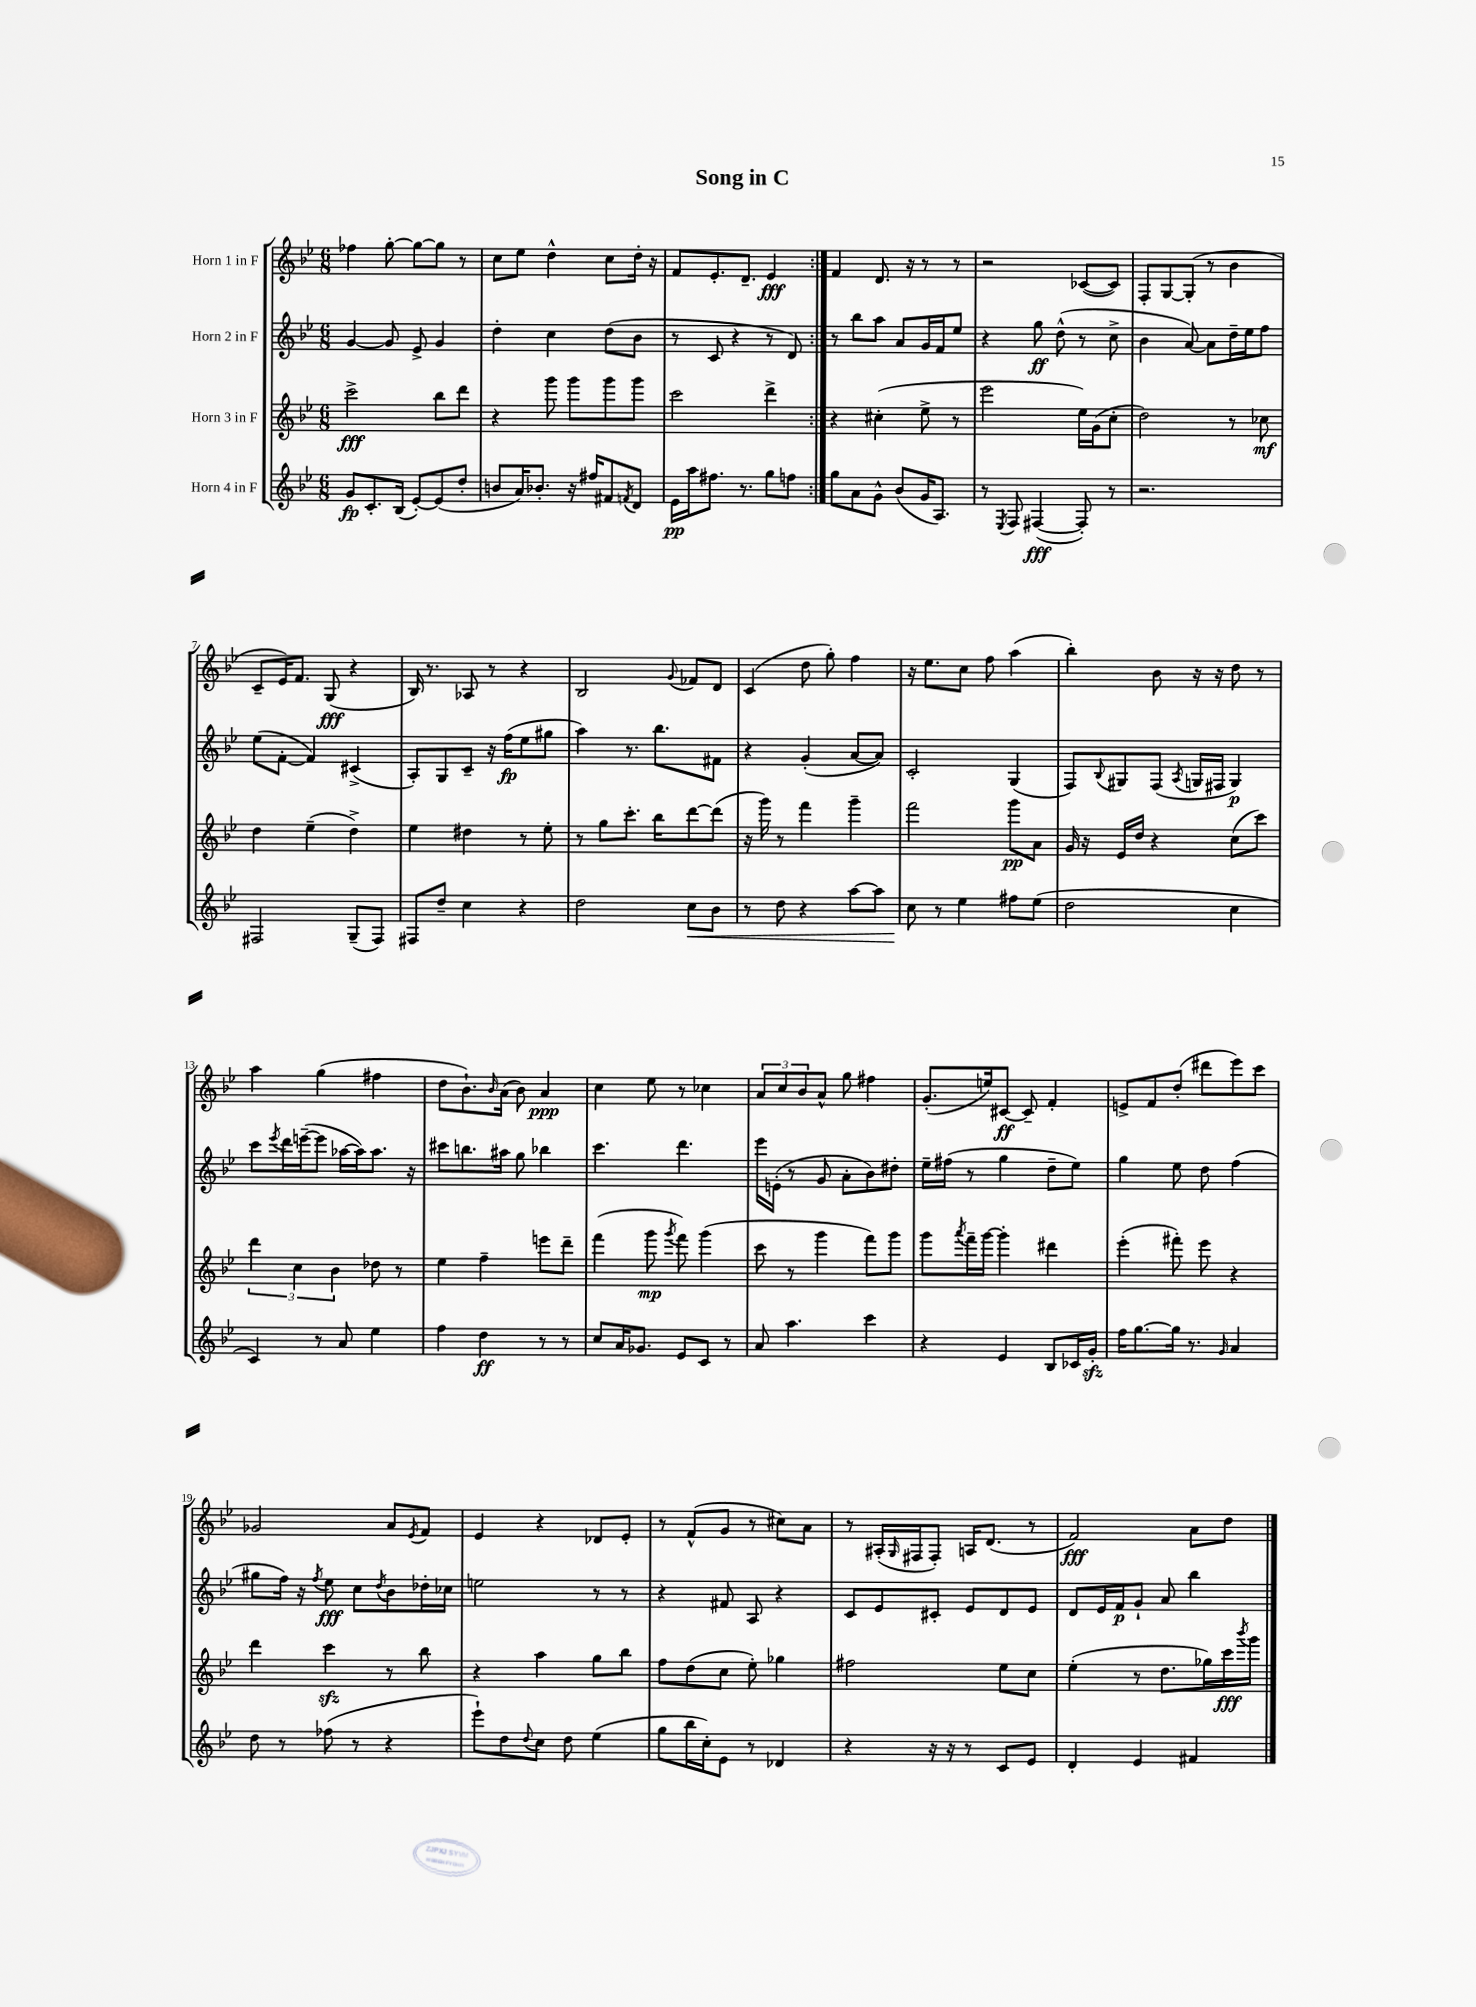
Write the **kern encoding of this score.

**kern	**kern	**kern	**kern
*staff4	*staff3	*staff2	*staff1
*clefG2	*clefG2	*clefG2	*clefG2
*k[b-e-]	*k[b-e-]	*k[b-e-]	*k[b-e-]
*M6/8	*M6/8	*M6/8	*M6/8
8g/L	2ccc^\	[4g/	4ff-\
8.c'/	.	.	.
.	.	8g/]	[8gg'\
(16B-/Jk	.	.	.
[8e-'/L)	.	8e-^/	8gg\_L
(8e-/]	8bb-\L	4g/	8gg\]J
8dd'/J	8ddd\J	.	8r
=	=	=	=
8b/L	4r	4dd'\	8cc\L
16a/K)	.	.	8ee-\J
8.b-'/J	.	.	.
.	8ggg\	4cc\	4dd^^\
16r	8ggg\L	.	.
16ff#/LK	.	.	.
8f#/	8ggg\	(8dd\L	8cc\L
8qf/	.	.	.
8d/J	8ggg\J	8b-\J	16dd'\Jk
.	.	.	16r
=	=	=	=
16e-\LL	2ccc\	8r	8f/L
16aa\J	.	.	.
8.ff#\J	.	8c/	8.e-'/
.	.	4r	.
8.r	.	.	8.d~/J
8gg\L	4ddd^\	8r	4e-/
8ff\J	.	8d/)	.
=:|!	=:|!	=:|!	=:|!
8gg\L	4r	8r	4f/
8a\	.	8bb-\L	.
8g^^\J	(4cc#'\	8aa\J	8.d/
(8b-/L	.	8a/L	.
.	.	.	16r
16g/K	8ee-^\	16g/L	8r
8.A/J)	.	16f/J	.
.	8r	8ee-/J	8r
=	=	=	=
8r	2eee-\	4r	2r
8qE-/	.	.	.
8F/	.	.	.
([4F#/	.	8gg\	.
.	.	(8dd^^\	.
8F#'/])	16ee-\LL)	8r	([8c-/L
.	(16g\J	.	.
8r	8cc'\J	8cc^\	8c-/]J)
=	=	=	=
2.r	2dd\)	4b-\	8F'/L
.	.	.	[8G/
.	.	[8a/)	(8G'/]J
.	.	8a\]L	8r
.	8r	16dd~\L	4b-\
.	.	16ee-\J	.
.	8cc-\	8ff\J	.
=	=	=	=
2F#/	4dd\	(8ee-\L	8c~/L
.	.	[8f'\J	16e-/K)
.	.	.	8.f/J
.	(4ee-~\	4f/])	.
.	.	.	(8G/
(8G~/L	4dd^\)	(4c#^/	4r
8F#/J)	.	.	.
=	=	=	=
8F#/L	4ee-\	8A'/L)	16B-/)
.	.	.	8.r
8dd~/J	.	8G/	.
4cc\	4dd#\	8c~/J	8A-/
.	.	16r	8r
.	.	(16ff\LK	.
4r	8r	8ee-\	4r
.	8ee-'\	8gg#\J	.
=	=	=	=
2dd\	8r	4aa\)	2B-/
.	8gg\L	.	.
.	8.ccc'\J	8.r	.
.	16bb-\LK	8.bb-\L	.
.	.	.	8qqg/
8cc\L	[8ddd\	.	8f-/L
8b-\J	(8ddd\]J	8f#\J	8d/J
=	=	=	=
8r	16r	4r	(4c/
.	16ggg\)	.	.
8dd\	8r	.	.
4r	4fff\	(4g'/	8dd\
.	.	.	8gg'\)
[8aa\L	4ggg~\	[8a/L	4ff\
8aa\]J	.	8a/]J)	.
=	=	=	=
8cc\	2fff\	2c'/	16r
.	.	.	8.ee-\L
8r	.	.	.
4ee-\	.	.	8cc\J
.	.	.	8ff\
8ff#\L	8ggg\L	(4G/	(4aa\
(8ee-\J	8a\J	.	.
=	=	=	=
2dd\	16g/	8F/L)	4bb-'\)
.	16r	.	.
.	.	8qqB-/	.
.	16e-/LL	8G#/	.
.	16dd/JJ	.	.
.	4r	(8F/J	8b-\
.	.	8qA/	.
.	.	16G/LL	16r
.	.	16F#/JJ	16r
4cc\	(8cc\L	4G/)	8dd\
.	8ccc\J)	.	8r
=	=	=	=
4c/)	6ddd\	8ccc\L	4aa\
.	.	8qeee-/	.
.	.	16ddd\L	.
.	6cc\	.	.
.	.	([16eee~\J	.
8r	.	8eee\]J	(4gg\
.	6b-\	.	.
8a/	.	[16aa-\LL	.
.	.	16aa-\]J)	.
4ee-\	8dd-\	8.aa-\J	4ff#\
.	8r	.	.
.	.	16r	.
=	=	=	=
4ff\	4ee-\	8ccc#\L	8dd\L
.	.	8.bb\	8.b-`\)
4dd\	4ff~\	.	.
.	.	.	16qqb-/
.	.	16aa#\Jk	(16a\Jk
.	.	8gg\	8b-\)
8r	8eee\L	4bb-\	4a/
8r	8ddd~\J	.	.
=	=	=	=
8cc/L	(4fff\	4.ccc\	4cc\
16a/K	.	.	.
8.g-/J	.	.	.
.	8ggg\	.	8ee-\
.	8qggg/	.	.
8e-/L	8fff\)	4.ddd\	8r
8c/J	(4ggg\	.	4cc-\
8r	.	.	.
=	=	=	=
8a/	8ccc\	16eee-\LL	12a/L
.	.	(16e'\JJ	.
.	.	.	12cc/
4.aa\	8r	8r	.
.	.	.	12b-/
.	4ggg\	8g/	8a^^/J
.	.	8a'\L	8gg\
4ccc\	8fff\L)	8b-\)	4ff#\
.	8ggg\J	8dd#'\J	.
=	=	=	=
4r	8ggg\L	16ee-~\LL	(8.g'/L
.	.	(16ff#\JJ	.
.	8qaaa/	.	.
.	16fff~\L	8r	.
.	[16ggg\JJ	.	16ee/k)
4e-/	4ggg'\]	4gg\	[8c#/J
.	.	.	8c#~/]
8B-/L	4ddd#\	8dd~\L	4f'/
16c-/L	.	8ee-\J)	.
16g'/JJ	.	.	.
=	=	=	=
16ff\LK	(4eee-'\	4gg\	8e^/L
[8.gg\	.	.	.
.	.	.	8f/
16gg\]Jk	8fff#'\)	8ee-\	(8dd'/J
8.r	.	.	.
.	8eee-\	8dd\	8ddd#\L
16qqg/	.	.	.
4a/	4r	(4ff\	8eee-\)
.	.	.	8ccc\J
=	=	=	=
8dd\	4ddd\	8gg#\L	2g-/
8r	.	16ff\Jk)	.
.	.	16r	.
.	.	8qff/	.
(8ff-\	4ccc\	8ee-\	.
8r	.	8cc\L	.
.	.	8qdd/	.
4r	8r	8b-\	8a/L
.	.	.	8qe-/
.	8bb-\	16dd-'\L	8f/J
.	.	16cc-\JJ	.
=	=	=	=
8eee-`\L)	4r	2ee\	4e-/
8dd\	.	.	.
8qqdd/	.	.	.
8cc\J	4aa\	.	4r
8dd\	.	.	.
(4ee-\	8gg\L	8r	8d-/L
.	8bb-\J	8r	8e-'/J
=	=	=	=
8gg\L	8ff\L	4r	8r
16bb-\L	(8dd\	.	(8f^^/L
16cc'\J)	.	.	.
8e-\J	8cc\J	8f#/	8g/J
8r	8ee-'\)	8A/	8r
4d-/	4gg-\	4r	8cc#\L)
.	.	.	8a\J
=	=	=	=
4r	2ff#\	8c/L	8r
.	.	8e-/	(16A#'/LL
.	.	.	16qqG/
.	.	.	16F#/J
16r	.	8c#'/J	8F#'/J)
16r	.	.	.
8r	.	8e-/L	16A/LK
.	.	.	(8.d/J
8c/L	8ee-\L	8d/	.
8e-/J	8cc\J	8e-/J	8r
=	=	=	=
4d'/	(4ee-'\	8d/L	2f/)
.	.	16e-/L	.
.	.	16f/J	.
4e-/	8r	8g`/J	.
.	8.dd\L	8a/	.
4f#/	.	4bb-\	8a\L
.	16gg-\L)	.	.
.	16ccc\	.	8dd\J
.	8qbbb-/	.	.
.	16ggg\JJ	.	.
==	==	==	==
*-	*-	*-	*-
